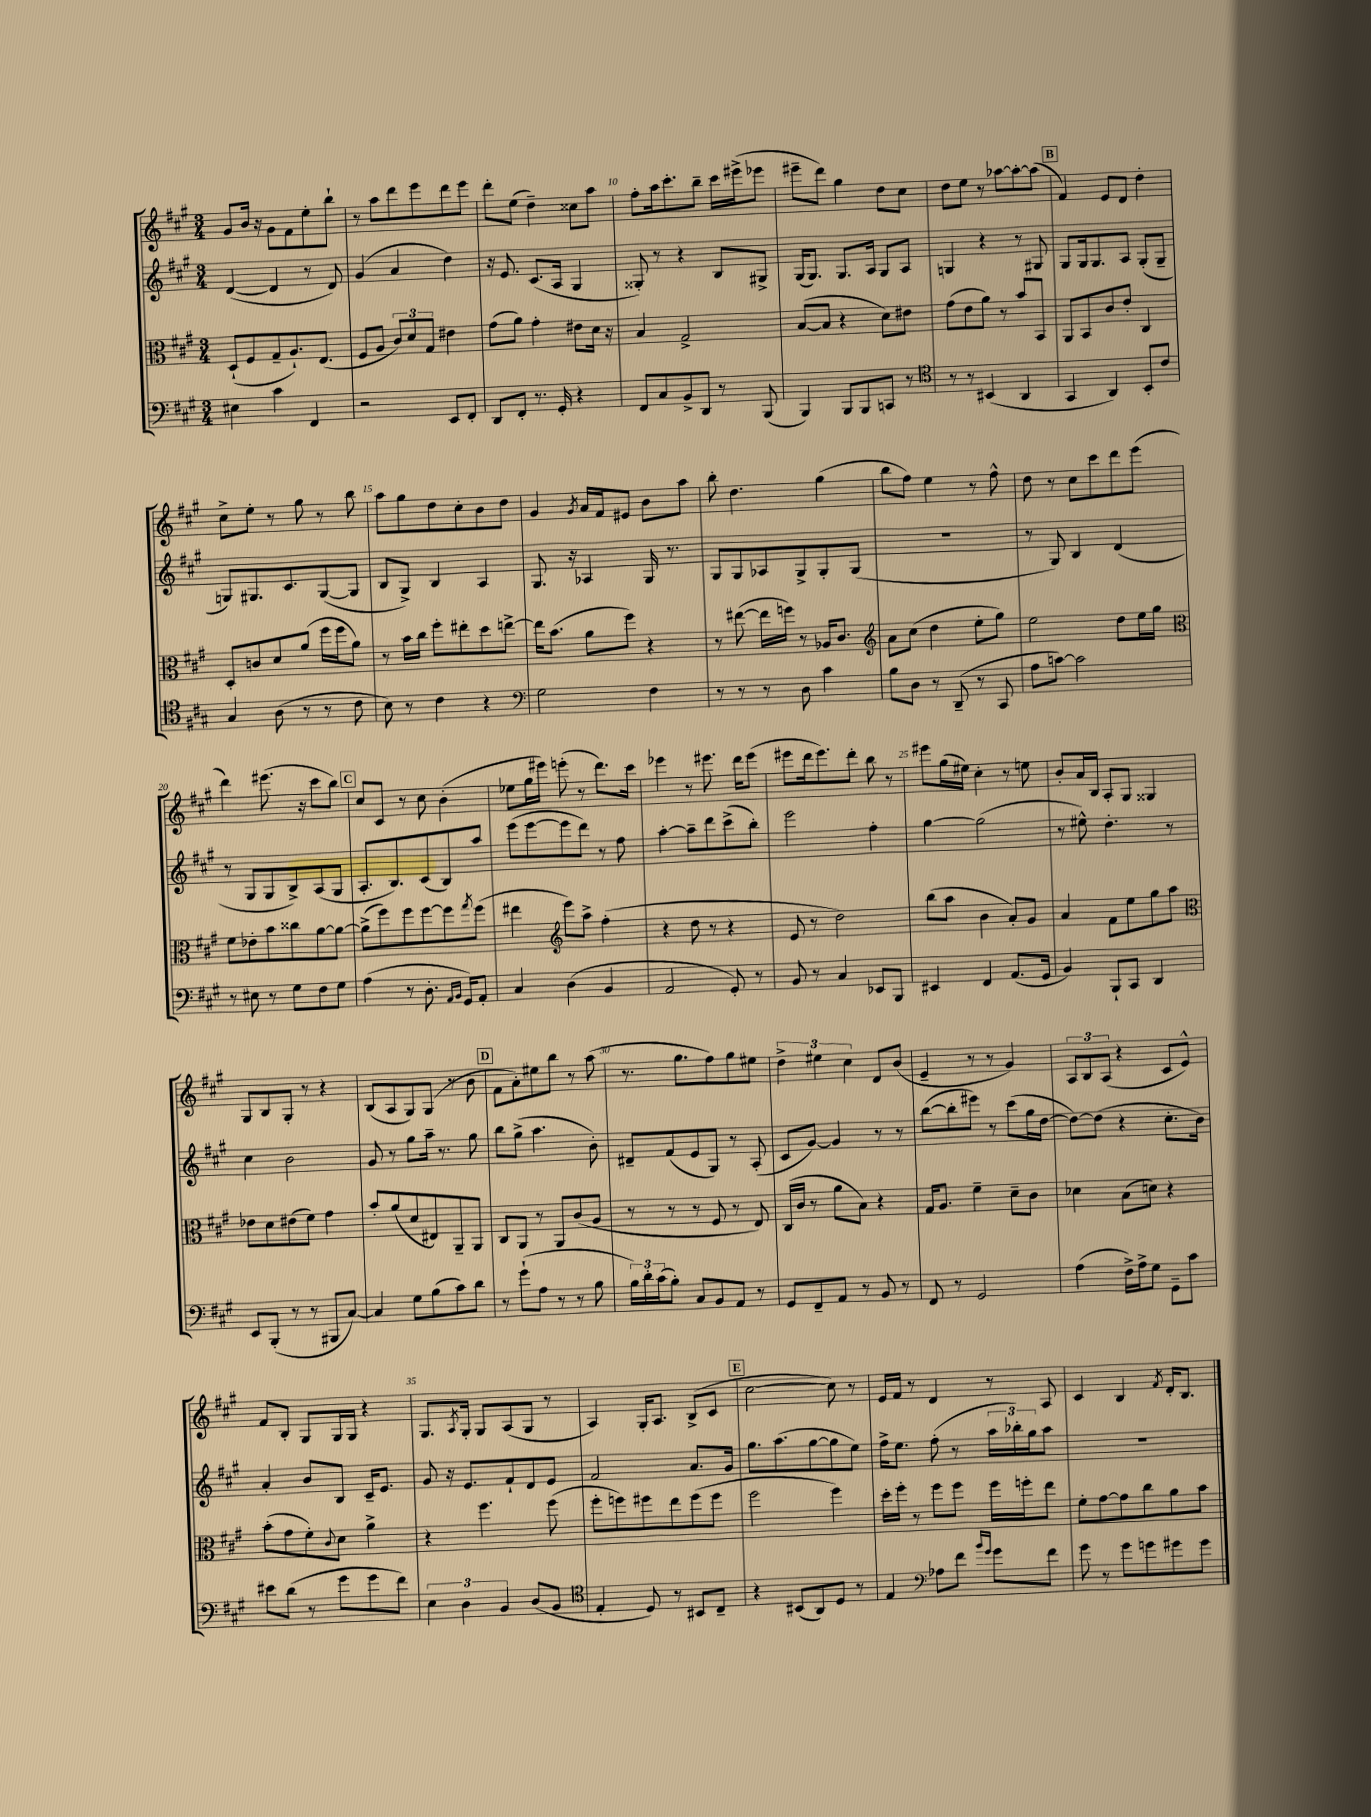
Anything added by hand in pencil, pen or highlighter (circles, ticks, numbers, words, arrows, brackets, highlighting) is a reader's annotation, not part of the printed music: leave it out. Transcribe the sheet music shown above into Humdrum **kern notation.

**kern	**kern	**kern	**kern
*staff4	*staff3	*staff2	*staff1
*clefF4	*clefC3	*clefG2	*clefG2
*k[f#c#g#]	*k[f#c#g#]	*k[f#c#g#]	*k[f#c#g#]
*M3/4	*M3/4	*M3/4	*M3/4
4E#\	(8D`/L	([4d/	8g#/L
.	8F#/	.	16b/Jk
.	.	.	16r
4c#\	8G#~/	4d/]	8g#\L
.	8.A`/)	.	8f#\
4FF#/	.	8r	8ee'\
.	(8.E/J	.	.
.	.	8d/)	8bb`\J
=	=	=	=
2r	8F#/L	(4g#/	8r
.	8A/J	.	8aa\L
.	12c#/L)	4a/	8ddd\
.	12d/	.	.
.	.	.	8eee\
.	12G#/J	.	.
8EE/L	4e#\	4dd\)	8ddd\
8FF#'/J	.	.	8eee\J
=	=	=	=
8DD/L	(8g#\L	16r	8ddd'\L
.	.	8.e/	.
8FF#'/J	8a\J)	.	(8ee\J
8.r	4g#'\	(8.c#/L	4dd~\)
16GG#'/	.	16A/Jk	.
4r	8e#\L	4G#/	8cc##\L
.	16d\Jk	.	8aa\J
.	16r	.	.
=	=	=	=
8FF#/L	4B/	8G##'/)	8ff#'\L
8C#/	.	8r	16aa\k
.	.	.	8.ccc#'\
8BB^/	2G#^/	4r	.
8DD/J	.	.	8bb~\J
8r	.	8B/L	16ccc#\LL
.	.	.	(16eee#^\J
(8BBB/	.	8G#^/J	8eee-\J
=	=	=	=
4BBB/)	([8B/L	(16G#/LK	8eee#~\L
.	.	8.G#/J)	.
.	8B/]J	.	8ddd\J)
8BBB/L	4r	8.G#/L	4gg#\
8BBB/	.	.	.
.	.	16A/Jk	.
8CC/J	8d\L)	8G#/L	8dd\L
8r	8e#\J	8A/J	8cc#\J
=	=	=	=
*clefC4	*	*	*
8r	(8g#\L	4G/	8dd\L
8r	8e\	.	8ee\J
(4BB#/	8a\J)	4r	8r
.	8r	.	[8aa-\L
4AA/	8b/L	8r	8aa-'\_
.	8BB/J	8G#/	(8aa-\]J
=	=	=	=
4GG#/	8AA/L	8G#/L	4f#/)
.	8BB/	16G#/k	.
.	.	8.G#/	.
4AA/)	8c#/	.	8e/L
.	8e'/J	8A/J	8d/J
8BB'/L	4C#/	(8G#'/L	4dd'\
8c#/J	.	8G#~/J	.
=	=	=	=
4G#/	8D'/L	8G/L)	8cc#^\L
.	8c/	8.G#/	8ee'\J
(8A\	8d/	.	8r
.	.	8.c#/	.
8r	(8a/J	.	8gg#\
8r	16ff#\LL	([8G#/	8r
.	16ff#\J	.	.
8c#\	8a\J)	8G#/]J	8bb\
=	=	=	=
8B\)	8r	8B/L	8aa\L
8r	16b\LL	8G#^/J)	8gg#\
.	16cc#\JJ	.	.
4c#\	8ff#'\L	4B/	8dd\
.	8ee#'\	.	8cc#'\
4r	8dd\	4A/	8b\
.	[8ee^\J	.	8dd\J
=	=	=	=
*clefF4	*	*	*
2G#\	16ee\]LK	8.G#/	4g#/
.	(8.b\J	.	.
.	.	16r	.
.	.	.	8qg#/
.	8a\L	4A-/	16a/LL
.	.	.	16f#/J
.	8ff#\J)	.	8e#/J
4F#\	4r	16G#/	8b\L
.	.	8.r	.
.	.	.	8aa\J
=	=	=	=
8r	8r	8G#/L	8bb'\
8r	([8ee#\	8G#/	4.dd\
8r	16ee#\]LL	8A-/	.
.	16ff\JJ)	.	.
8D\	8r	8G#^/	.
4c#\	16A-/LK	8G#'/	(4gg#\
.	8.c#/J	.	.
.	.	(8G#/J	.
=	=	=	=
*	*clefG2	*	*
8B\L	8a\L	2.r	8bb\L
8D\J	(8cc#\J	.	8ff#\J)
8r	4dd\	.	4ee\
(8DD~/	.	.	.
8r	8ee'\L	.	8r
8CC#/	8gg#\J)	.	8ff#^^\
=	=	=	=
8A\L	2ee\	8r	8dd\
[8c\J)	.	8G#/)	8r
2c\]	.	4B/	8cc#\L
.	.	.	8ccc#\
.	8dd\L	(4d/	8ddd\
.	16ee\L	.	(8eee\J
.	16gg#\JJ	.	.
=	=	=	=
*	*clefC3	*	*
8r	8f#\L	8r	4ddd\)
8E#\	8e-'\	8G#/L	.
8r	8b\	8G#/	(8.eee#\
8G#\L	8cc##\	8B^/)	.
.	.	.	16r
8F#\	[8a\	(8A/	8ccc#\L
8G#\J	8a\_J	8G#/J	8bb\J)
=	=	=	=
(4A\	(8a^\]L	8.A'/L	8cc#/L
.	8ff#\)	.	8c#/J
.	.	8.B/)	.
8r	8ff#\	.	8r
8.D'\	[8ff#\	(8c#/	8cc#\
.	8ff#\]	8B/)	(4b'\
16qqAA/LL	.	.	.
16qqBB/JJ	.	.	.
16GG#/LK)	.	.	.
.	8qgg#/	.	.
8AA'/J	(8ff#\J	8aa/J	.
=	=	=	=
4C#/	4ee#\	(8eee\L	8ee-\L
.	.	[8eee\	16gg#\L
.	.	.	16eee#\JJ)
*	*clefG2	*	*
(4D\	8eee\L)	8eee\]	(8eee'\
.	8aa^\J	8ddd\J)	8r
4BB/	(4ff#'\	8r	8.ddd\L)
.	.	8ff#\	.
.	.	.	16ccc#\Jk
=	=	=	=
2AA/	4r	[4aa'\	4eee-\
.	8dd\	8aa~\]L	8r
.	8r	8ddd\	8.eee#\
8GG#'/)	4r	(8ccc#^\	.
.	.	.	16ddd\LK
8r	.	8bb'\J)	(8eee#\J
=	=	=	=
8BB/	8e/	2eee\	8eee#\L
8r	8r	.	16ddd\k
.	.	.	8.eee#\)
4C#/	2dd\)	.	.
.	.	.	8ddd'\J
8EE-/L	.	4ff#'\	8bb\
8BBB/J	.	.	8r
=	=	=	=
4EE#/	(8bb\L	[4gg#\	8eee#\L
.	8aa\J	.	(16gg#\L
.	.	.	16ee#\JJ)
4FF#/	4b\	(2gg#\]	4cc#'\
(8.AA/L	8a'/L)	.	8r
.	8g#/J	.	8ee\
16GG#/Jk	.	.	.
=	=	=	=
4BB/)	4a/	8r	8b'/L
.	.	8ee#^^\)	16a/L
.	.	.	16B/JJ
8BBB`/L	8f#\L	4.dd'\	8A'/L
8CC#/J	8ee\	.	8G#/J
4DD/	8gg#\	.	4G##/
.	8aa\J	8r	.
=	=	=	=
*	*clefC3	*	*
8EE/L	8e-\L	4cc#\	8G#/L
(8BBB'/J	8d\	.	8B/
8r	(8e#\	2b\	8G#'/J
8r	8f#\J)	.	8r
8BBB#/L	4g#\	.	4r
[8C#/J)	.	.	.
=	=	=	=
4C#/]	8b'/L	8g#/	(8B/L
.	(8a/	8r	8A/
8G#\L	8d/	8gg#\L	8G#/)
(8B\	8E#/)	16aa~\Jk	(8G#/J
.	.	8.r	.
8c#\)	8AA~/	.	8r
8d\J	8AA/J	8gg#\	8b\
=	=	=	=
8r	8C#/L	8bb\L	8f#\L
(8g#`\L	8AA/J	(8gg#^\J	8a'\)
8A\J	8r	4.aa\	8ee#\
8r	8AA/L	.	8bb\J
8r	(8c#/	.	8r
8B\	8A/J	8b'\)	(8aa\
=	=	=	=
24B\LL)	8r	8d#~/L	8.r
24d'\	.	.	.
(24c#\J	.	.	.
8B'\J)	8r	(8f#/	.
.	.	.	8.gg#\L
8C#/L	8r	8e/	.
8BB/	8F#/	8G#/J)	8ff#\)
8AA/J	8r	8r	8gg#\
8r	8E/)	(8A'/	8ee#\J
=	=	=	=
8GG#/L	(16C#/LL	8c#/L	6dd^\
.	16c#/JJ	.	.
8FF#~/	8r	[8g#/J)	.
.	.	.	6ee#\
8AA/J	8a\L	4g#/]	.
.	.	.	6cc#\
8r	8B\J)	.	.
8BB/	4r	8r	8d/L
8r	.	8r	(8b/J
=	=	=	=
8FF#/	16G#/LK	([8bb\L	4e~/
.	8.A/J	.	.
8r	.	8bb'\]	.
2GG#/	4f#~\	8eee#\J)	8r
.	.	8r	8r
.	8d~\L	(8ccc#\L	4g#/)
.	8c#\J	16gg#\L	.
.	.	[16dd\JJ	.
=	=	=	=
(4A\	4d-\	8dd\_L)	12A/L
.	.	.	12B/
.	.	(8dd\]J	.
.	.	.	(12A/J
16F#^\LL)	(8B\L	4r	4r
16A^\J	.	.	.
8G#\J	8d\J)	.	.
8GG#~\L	4r	8.cc#'\L	8c#/L
8c#\J	.	.	8e^^/J)
.	.	16b\Jk)	.
=	=	=	=
8e#\L	(8b'\L	4a'/	8f#/L
(8d\J	8g#\	.	8B'/J
8r	8f#'\)	8b/L	8G#/L
.	8qqc#/	.	.
8g#\L	8d\J	8B/J	16G#/L
.	.	.	16G#/JJ
8g#\	4a^\	16c#~/LK	4r
.	.	8.e/J	.
8f#\J)	.	.	.
=	=	=	=
6E\	4r	8g#/	8.G#/L
.	.	16r	.
6D\	.	.	.
.	.	.	8qA/
.	.	8.e/L	16G#'/Jk
.	4.ff#\	.	8G#/L
6BB/	.	.	.
.	.	8f#`/	(8A/
(8D/L	.	8d/	8G#/J
8BB/J	(8ff#\	8e/J	8r
=	=	=	=
*clefC4	*	*	*
4E'/	8ff#'\L	2f#/	4A/)
.	8ff\)	.	.
8D/)	8ff#\	.	16G#'/LK
.	.	.	8.A/J
8r	8ee\	.	.
8BB#/L	(8ff#\	8.a/L	(8B^/L
8C#~/J	8ff#\J	.	8c#/J
.	.	16g#/Jk	.
=	=	=	=
4r	2ff#\	8.gg#\L	[2cc#\
.	.	(8.aa\	.
(8BB#/L	.	.	.
8AA/)	.	[8gg#\	.
8D/J	4ff#\)	8gg#\]	8cc#\])
8r	.	8ee\J)	8r
=	=	=	=
4E/	16dd'\LL	16ff#^\LK	16e/LL
.	16ff#'\JJ	8.ee\J	16f#/JJ
.	8r	.	8r
*clefF4	*	*	*
8A-\L	8ff#\L	(8ff#'\	4d/
8f#\J	8ff#\J	8r	.
16qqb/LL	.	.	.
16qqg#/JJ	.	.	.
8g#\L	16ff#\LL	24aa\LL	8r
.	.	24bb-'\)	.
.	16ff'\J	.	.
.	.	24gg#\J	.
8f#\J	8ee\J	8aa\J	8A/
=	=	=	=
8g#\	8f#'\L	2.r	4c#/
8r	[8g#\	.	.
8g#\L	8g#\]	.	4B/
8g\	8cc#\	.	.
.	.	.	8qf#/
8g#\	8a\	.	16d'/LK
.	.	.	8.B/J
8g#\J	8b\J	.	.
==	==	==	==
*-	*-	*-	*-
